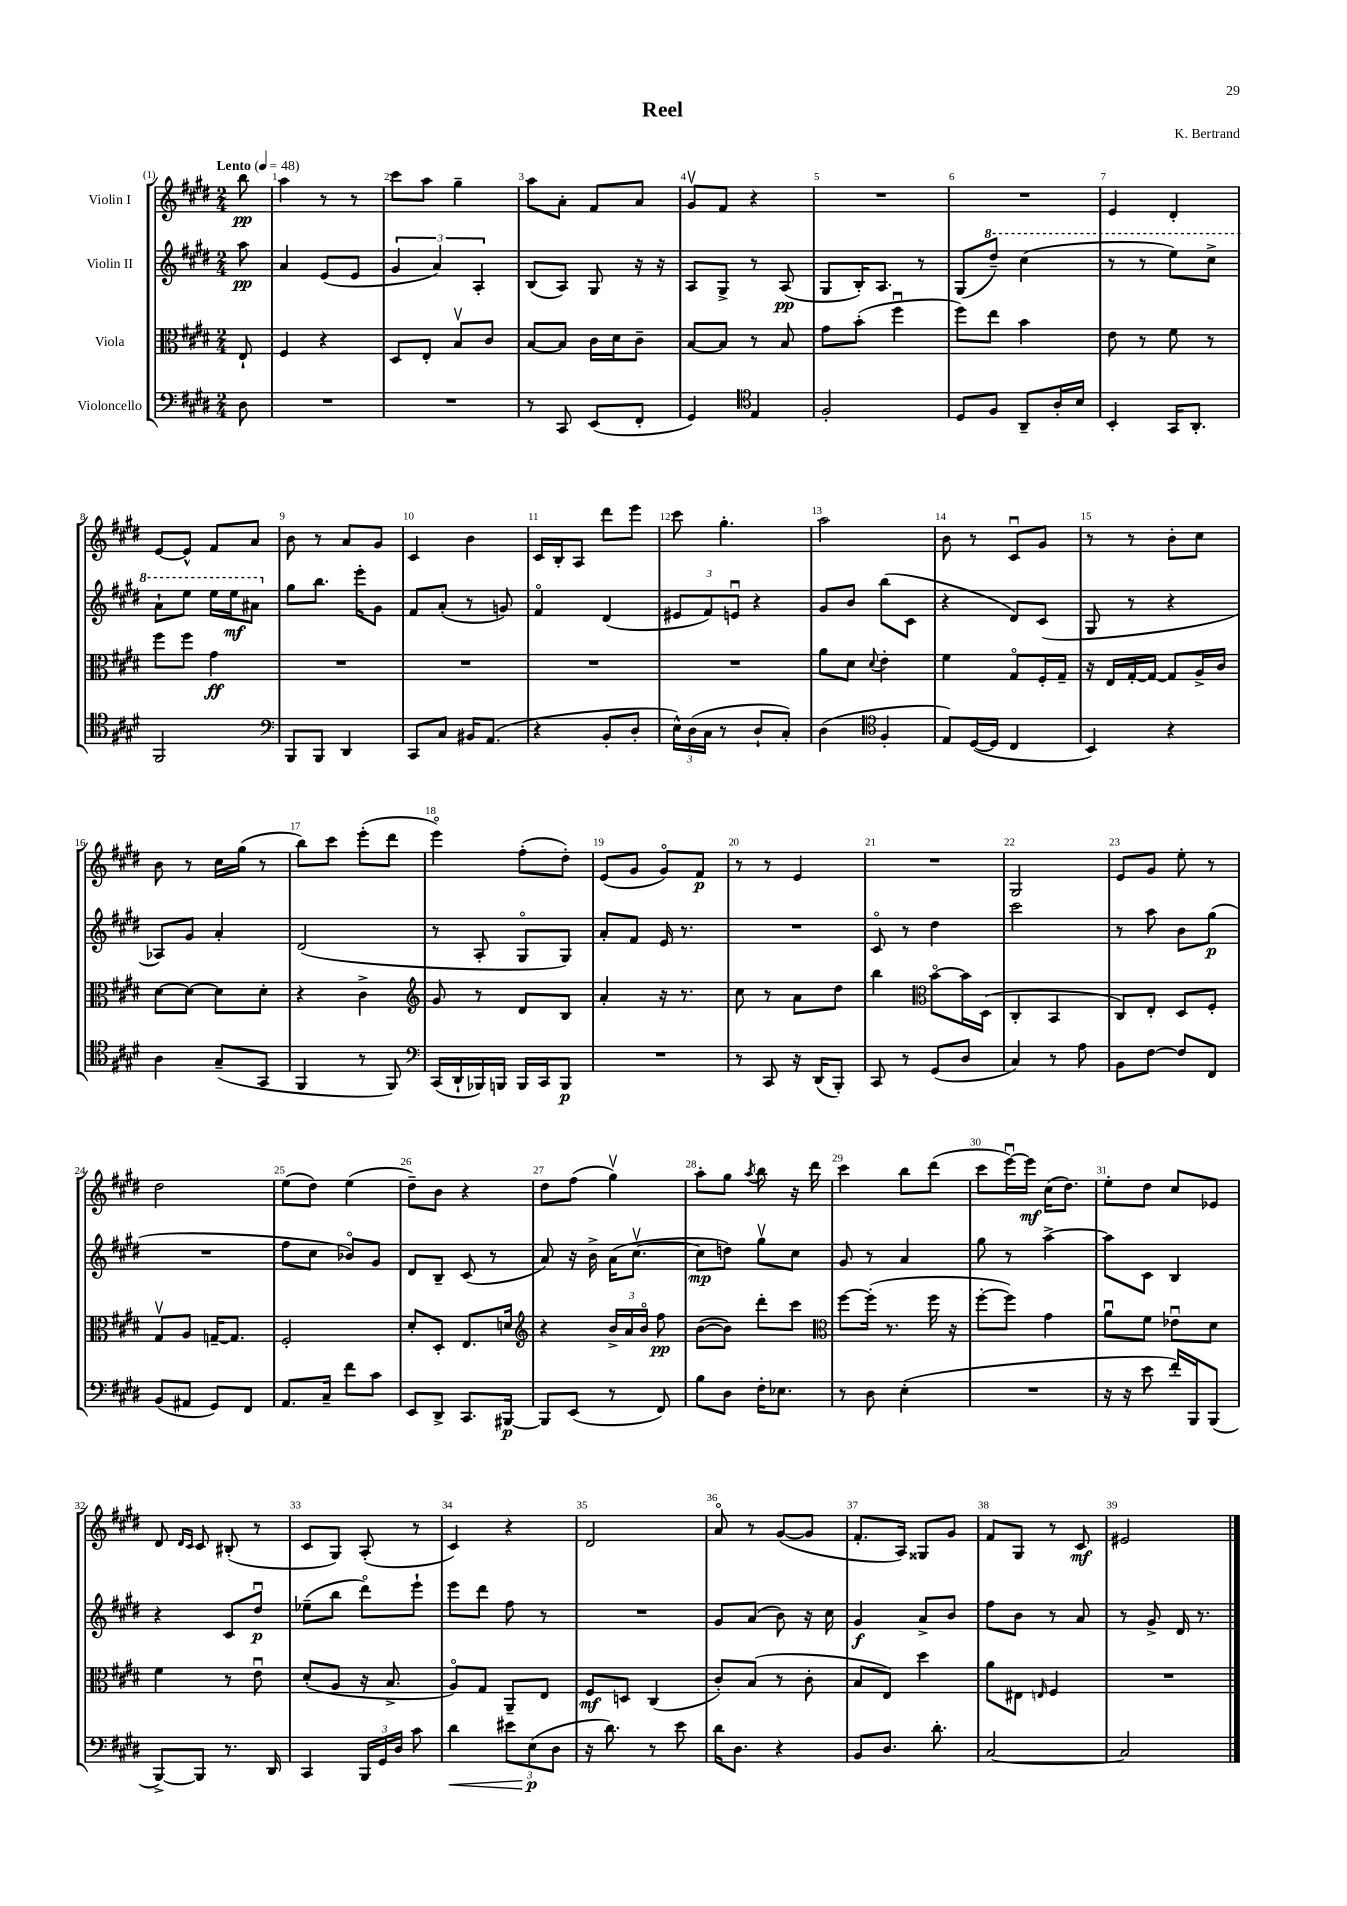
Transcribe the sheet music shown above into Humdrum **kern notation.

**kern	**kern	**kern	**kern
*staff4	*staff3	*staff2	*staff1
*clefF4	*clefC3	*clefG2	*clefG2
*k[f#c#g#d#]	*k[f#c#g#d#]	*k[f#c#g#d#]	*k[f#c#g#d#]
*M2/4	*M2/4	*M2/4	*M2/4
*MM48	*MM48	*MM48	*MM48
8D#	8E`	8aa	8bb
=	=	=	=
2r	4F#	4a	4aa
.	4r	(8e	8r
.	.	8e	8r
=	=	=	=
2r	8D#	6g#	8ccc#
.	8E'	.	8aa
.	.	6a)	.
.	8Bv	.	4gg#~
.	.	6A'	.
.	8c#	.	.
=	=	=	=
8r	[8B	(8B	8aa
8CC#	8B]	8A)	8a'
(8EE	16c#	8G#	8f#
.	16d#	.	.
8FF#'	8c#~	16r	8a
.	.	16r	.
=	=	=	=
4GG#)	[8B	8A	8g#v
.	8B]	8G#^	8f#
*clefC4	*	*	*
4E	8r	8r	4r
.	8B	(8A	.
=	=	=	=
2F#'	8g#	8G#	2r
.	(8b'	16B')	.
.	.	8.A	.
.	4ff#u	.	.
.	.	8r	.
=	=	=	=
8D#	8ff#)	(8G#	2r
8F#	8ee	8ddd#~)	.
8AA~	4b	(4ccc#	.
16A'	.	.	.
16B	.	.	.
=	=	=	=
4BB'	8e	8r	4e
.	8r	8r	.
16GG#	8f#	8eee)	4d#'
8.AA'	.	.	.
.	8r	8ccc#^	.
=	=	=	=
2FF#	8ff#	8aa`	[8e
.	8ff#	8eee	8e^^]
.	4g#	16eee	8f#
.	.	16eee	.
.	.	8aa#	8a
=	=	=	=
*clefF4	*	*	*
8BBB	2r	8gg#	8b
8BBB	.	8.bb	8r
4DD#	.	.	8a
.	.	16eee'	.
.	.	8g#	8g#
=	=	=	=
8CC#	2r	8f#	4c#
8C#	.	(8a'	.
16BB#	.	8r	4b
(8.AA	.	.	.
.	.	8g)	.
=	=	=	=
4r	2r	4f#o	16c#
.	.	.	16B'
.	.	.	8A
8BB'	.	(4d#	8ddd#
8D#'	.	.	8eee
=	=	=	=
24E^^)	2r	12e#	8ccc#
(24D#	.	.	.
24C#	.	12f#)	.
8r	.	.	4.gg#'
.	.	12eu	.
8D#`	.	4r	.
8C#')	.	.	.
=	=	=	=
(4D#	8a	8g#	2aa
.	8d#	8b	.
*clefC4	*	*	*
.	8qqd#	.	.
4F#'	4e'	(8bb	.
.	.	8c#	.
=	=	=	=
8E)	4f#	4r	8b
([16D#	.	.	8r
16D#]	.	.	.
4C#	8G#o	8d#)	8c#u
.	16F#'	(8c#	8g#
.	16G#~	.	.
=	=	=	=
4BB)	16r	8G#	8r
.	16E	.	.
.	[16G#'	8r	8r
.	16G#_	.	.
4r	8G#]	4r	8b'
.	16A^	.	8cc#
.	16c#	.	.
=	=	=	=
4A	[8d#	8A-)	8b
.	8d#_	8g#	8r
(8G#~	8d#]	4a'	16cc#
.	.	.	(16gg#
8GG#	8d#'	.	8r
=	=	=	=
4FF#	4r	(2d#	8bb)
.	.	.	8ccc#
8r	4c#^	.	(8eee'
8FF#)	.	.	8ddd#
=	=	=	=
*clefF4	*clefG2	*	*
(16CC#	8g#	8r	4eeeo)
16DD#`	.	.	.
16BBB-)	8r	8A'	.
16BBB	.	.	.
16BBB	8d#	8G#o	(8ff#'
16CC#	.	.	.
8BBB	8B	8G#)	8dd#')
=	=	=	=
2r	4a'	8a'	(8e
.	.	8f#	8g#
.	16r	16e	8g#o)
.	8.r	8.r	.
.	.	.	8f#
=	=	=	=
8r	8cc#	2r	8r
8CC#	8r	.	8r
16r	8a	.	4e
(16DD#	.	.	.
8BBB')	8dd#	.	.
=	=	=	=
8CC#	4bb	8c#o	2r
8r	.	8r	.
*	*clefC3	*	*
(8GG#	[8bo	4dd#	.
8D#	16b]	.	.
.	(16D#	.	.
=	=	=	=
4C#)	4C#'	2ccc#	2G#
8r	4BB	.	.
8A	.	.	.
=	=	=	=
8BB	8C#)	8r	8e
[8F#	8E'	8aa	8g#
8F#]	8D#	8b	8ee'
8FF#	8F#'	(8gg#	8r
=	=	=	=
(8BB	8G#v	2r	2dd#
8AA#	8A	.	.
8GG#)	[16G~	.	.
.	8.G]	.	.
8FF#	.	.	.
=	=	=	=
8.AA	2F#'	8ff#	(8ee
.	.	8cc#	8dd#)
16C#~	.	.	.
8f#	.	8b-o)	(4ee
8c#	.	8g#	.
=	=	=	=
8EE	8d#'	8d#	8dd#~)
8DD#^	8D#'	8B~	8b
8.CC#	8.E	(8c#	4r
.	.	8r	.
[16BBB#	16d	.	.
=	=	=	=
*	*clefG2	*	*
8BBB#]	4r	8a)	8dd#
(8EE	.	16r	(8ff#
.	.	16b^	.
8r	24b^	(16a	4gg#v)
.	24a	.	.
.	.	[8.cc#v	.
.	24bo	.	.
8FF#)	8ff#	.	.
=	=	=	=
8B	([8b	8cc#]	8aa'
8D#	8b])	8dd)	8gg#
.	.	.	8qaa
16F#'	8ddd#'	8gg#v	8bb
8.E-	.	.	.
.	8ccc#	8cc#	16r
.	.	.	16ddd#
=	=	=	=
*	*clefC3	*	*
8r	[8ff#	8g#	4ccc#
8D#	(16ff#']	8r	.
.	8.r	.	.
(4E'	.	4a	8bb
.	16ff#	.	(8ddd#
.	16r	.	.
=	=	=	=
2r	[8ff#'	8gg#	8ccc#
.	8ff#])	8r	[16eeeu)
.	.	.	16eee]
.	4g#	[4aa^	(16cc#
.	.	.	8.dd#)
=	=	=	=
16r	8au	8aa]	8ee'
16r	.	.	.
8e	8f#	8c#	8dd#
16f#')	8e-u	4B	8cc#
16BBB	.	.	.
(8BBB	8d#	.	8e-
=	=	=	=
[8BBB^)	4f#	4r	8d#
.	.	.	16qqd#
.	.	.	16qqc#
8BBB]	.	.	8c#
8.r	8r	8c#	(8B#'
.	8eu	8dd#u	8r
16DD#	.	.	.
=	=	=	=
4CC#	(8d#'	(8ee-~	8c#
.	8A	8bb	8G#)
24BBB	16r	8ddd#o)	(8A'
24GG#	.	.	.
.	8.B^	.	.
24D#	.	.	.
8c#	.	8eee`	8r
=	=	=	=
4d#	8Ao)	8eee	4c#)
.	8G#	8ddd#	.
12e#	8AA~	8ff#	4r
(12E	.	.	.
.	8E	8r	.
12D#	.	.	.
=	=	=	=
16r	8F#	2r	2d#
8.d#)	.	.	.
.	8D	.	.
8r	(4C#	.	.
8e	.	.	.
=	=	=	=
16d#	8c#')	8g#	8ao
8.D#	.	.	.
.	(8B	(8a	8r
4r	8r	8b)	([8g#
.	8c#'	16r	8g#]
.	.	16cc#	.
=	=	=	=
8BB	8B	4g#	8.f#'
8.D#	8E)	.	.
.	.	.	16A)
.	4dd#	8a^	8G##
8.d#'	.	.	.
.	.	8b	8g#
=	=	=	=
[2C#	8a	8ff#	8f#
.	8E#	8b	8G#
.	16qqE	.	.
.	4F#	8r	8r
.	.	8a	8c#
=	=	=	=
2C#]	2r	8r	2e#
.	.	8g#^	.
.	.	16d#	.
.	.	8.r	.
==	==	==	==
*-	*-	*-	*-
